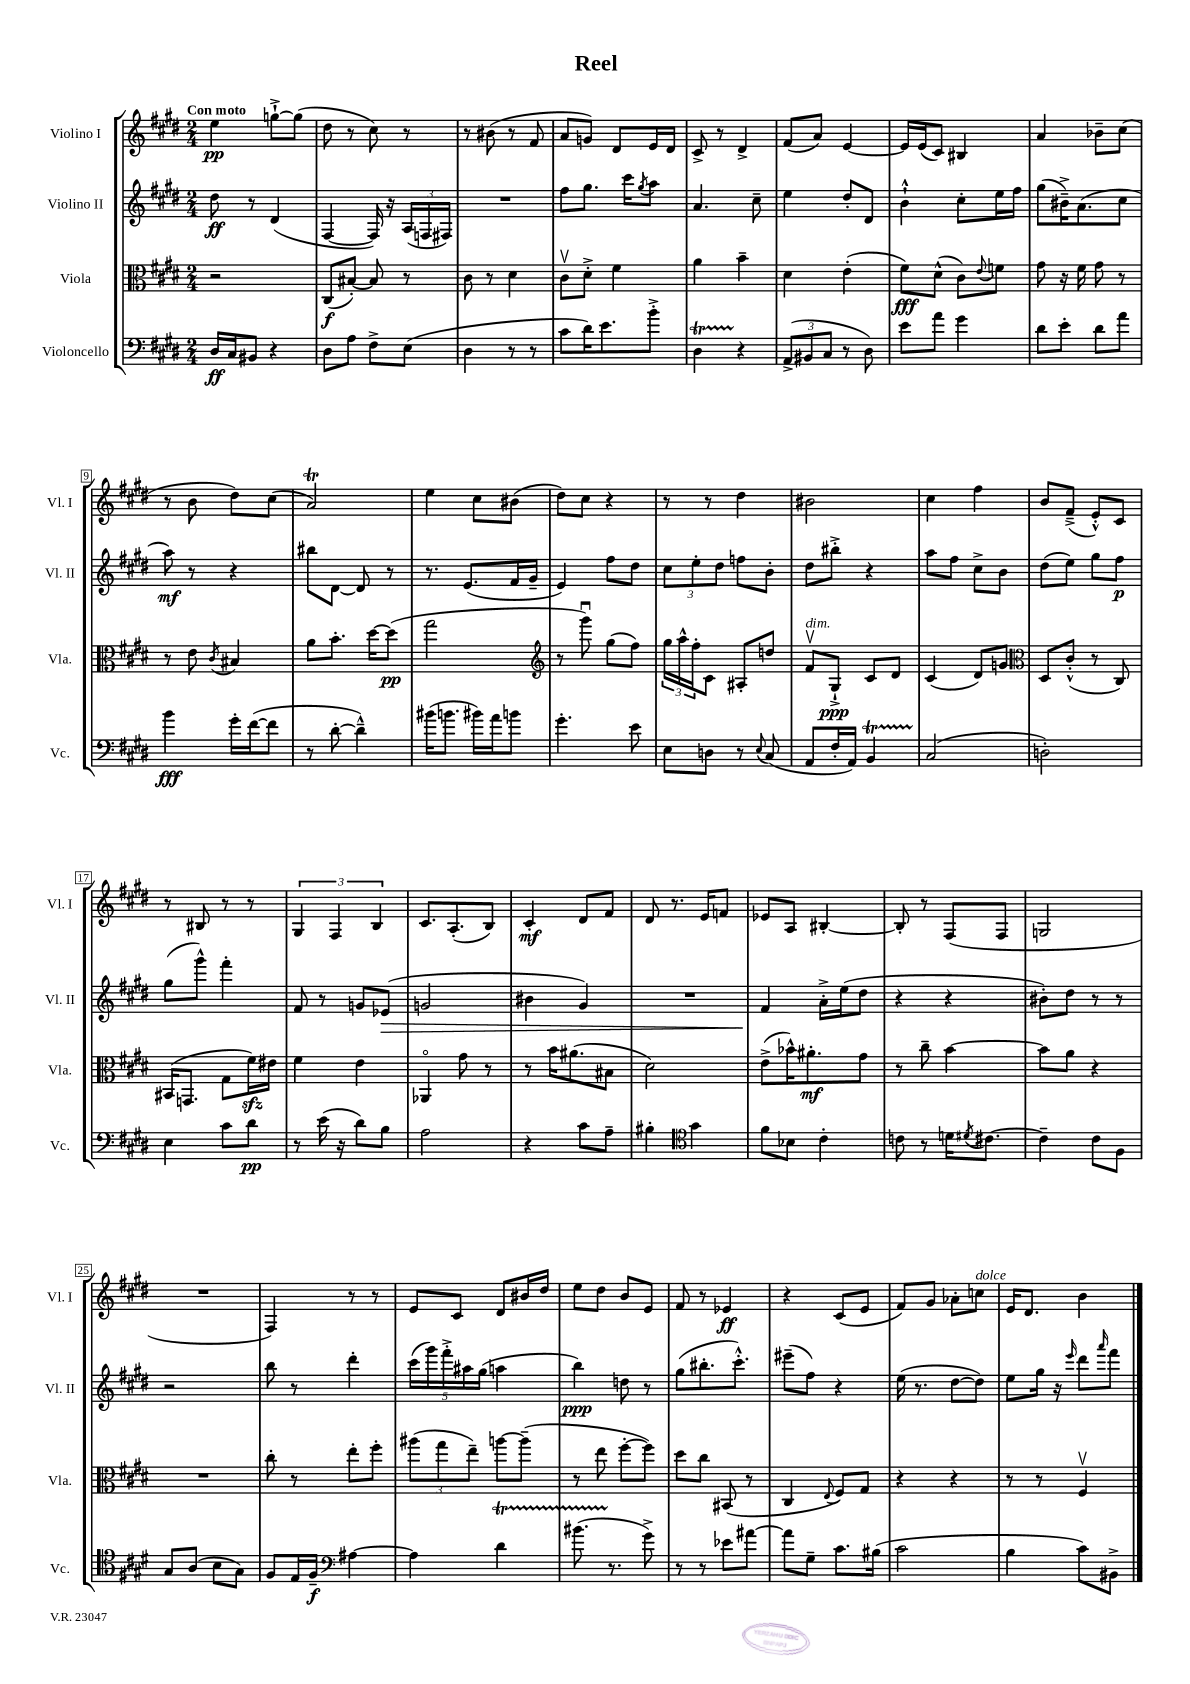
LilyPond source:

\header { title = "Reel" }
<<
\new StaffGroup <<
\new Staff = "s0" \with { instrumentName = "Violino I" shortInstrumentName = "Vl. I" } {
    \clef treble \key e \major \numericTimeSignature \time 2/4 \tempo "Con moto"
    e''4\pp g''8~-!-> g''8( |
    dis''8 r8 cis''8) r8 |
    r8 bis'8( r8 fis'8 |
    a'8 g'8) dis'8 e'16 dis'16 |
    cis'8-> r8 dis'4-> |
    fis'8( a'8) e'4~ |
    e'16 e'16( cis'8) bis4 |
    a'4 bes'8-- cis''8( |
    r8 b'8 dis''8) cis''8( |
    a'2\trill) |
    e''4 cis''8 bis'8( |
    dis''8) cis''8 r4 |
    r8 r8 dis''4 |
    bis'2 |
    cis''4 fis''4 |
    b'8 fis'8--->( e'8-.-^) cis'8 |
    r8 bis8 r8 r8 |
    \tuplet 3/2 { gis4 fis4 b4 } |
    cis'8. a8.-.( b8) |
    cis'4-.\mf dis'8 fis'8 |
    dis'8 r8. e'16 f'8 |
    ees'8 a8 bis4~-. |
    bis8-. r8 fis8( fis8 |
    g2 |
    R2 |
    fis4) r8 r8 |
    e'8 cis'8 dis'8 bis'16 dis''16 |
    e''8 dis''8 b'8 e'8 |
    fis'8 r8 ees'4\ff |
    r4 cis'8( e'8 |
    fis'8) gis'8 aes'8-. c''8^\markup { \italic "dolce" } |
    e'16 dis'8. b'4 \bar "|." |
}
\new Staff = "s1" \with { instrumentName = "Violino II" shortInstrumentName = "Vl. II" } {
    \clef treble \key e \major \numericTimeSignature \time 2/4
    dis''8\ff r8 dis'4( |
    fis4~ fis16) r16 \tuplet 3/2 { a16( f16 fis16) } |
    R2 |
    fis''8 gis''8. cis'''16 \acciaccatura { gis''8 } a''8 |
    a'4. cis''8-- |
    e''4 dis''8-. dis'8 |
    b'4-!-^ cis''8-. e''16 fis''16 |
    gis''8( bis'16--->) a'8.( cis''8 |
    a''8\mf) r8 r4 |
    bis''8 dis'8~ dis'8 r8 |
    r8. e'8.( fis'16 gis'16-- |
    e'4) fis''8 dis''8 |
    \tuplet 3/2 { cis''8 e''8-. dis''8 } f''8 b'8-. |
    dis''8 bis''8-.-> r4 |
    a''8 fis''8 cis''8-> b'8 |
    dis''8( e''8) gis''8 fis''8\p |
    gis''8( gis'''8-^) fis'''4-. |
    fis'8 r8 g'8 ees'8\>( |
    g'2 |
    bis'4 gis'4) |
    R2 |
    fis'4\! a'16-.-> e''16( dis''8 |
    r4 r4 |
    bis'8-.) dis''8 r8 r8 |
    r2 |
    b''8 r8 dis'''4-. |
    \tuplet 5/4 { cis'''16( gis'''16) fis'''16-.-> ais''16 gis''16( } a''4 |
    b''4\ppp) d''8 r8 |
    gis''8( bis''8.-. cis'''8.-.-^) |
    eis'''8--( fis''8) r4 |
    e''16( r8. dis''8~ dis''8) |
    e''8 gis''16 r16 \grace { e'''16 } dis'''8 \grace { a'''16 } fis'''8 \bar "|." |
}
\new Staff = "s2" \with { instrumentName = "Viola" shortInstrumentName = "Vla." } {
    \clef alto \key e \major \numericTimeSignature \time 2/4
    r2 |
    cis8\f( bis8~-.) bis8 r8 |
    cis'8 r8 dis'4 |
    cis'8\upbow dis'8-.-> fis'4 |
    a'4 b'4-- |
    dis'4 e'4-.( |
    fis'8\fff) dis'8-^( cis'8) \appoggiatura { e'8 } f'8 |
    gis'8 r16 fis'16 gis'8 r8 |
    r8 e'8 \acciaccatura { cis'8 } bis4 |
    a'8 b'8.-. dis''16~ dis''8\pp( |
    gis''2 |
    \clef treble r8 gis'''8\downbow) gis''8( fis''8) |
    \tuplet 3/2 { gis''16 a''16-^ fis''16-. } cis'8 ais8-. d''8 |
    fis'8\upbow^\markup { \italic "dim." } gis8-!->\ppp cis'8 dis'8 |
    cis'4( dis'8) g'8 |
    \clef alto dis8 cis'8-.-^( r8 cis8) |
    bis,16( g,8. gis8 fis'16\sfz) eis'16 |
    fis'4 e'4 |
    aes,4\flageolet gis'8 r8 |
    r8 b'16 ais'8.( bis8 |
    dis'2) |
    e'8->( bes'16-^) ais'8.-.\mf gis'8 |
    r8 cis''8-- b'4~ |
    b'8 a'8 r4 |
    R2 |
    cis''8-. r8 e''8-. fis''8-. |
    \tuplet 3/2 { ais''8( gis''8 e''8--) } a''8~ a''8--( |
    r8 e''8 fis''8~-. fis''8) |
    dis''8 cis''8 bis,8( r8 |
    cis4 \appoggiatura { e8 } fis8) gis8 |
    r4 r4 |
    r8 r8 fis4\upbow \bar "|." |
}
\new Staff = "s3" \with { instrumentName = "Violoncello" shortInstrumentName = "Vc." } {
    \clef bass \key e \major \numericTimeSignature \time 2/4
    dis16\ff cis16 bis,8 r4 |
    dis8 a8 fis8-> e8( |
    dis4 r8 r8 |
    cis'8 dis'16) e'8. b'8-.-> |
    dis4\startTrillSpan r4\stopTrillSpan |
    \tuplet 3/2 { a,8->( bis,8 cis8 } r8 dis8) |
    e'8 a'8 gis'4 |
    dis'8 e'8-. dis'8 a'8 |
    b'4\fff gis'16-. fis'16~( fis'8 |
    r8 dis'8~-. dis'4---^) |
    bis'16( b'8. bis'16) a'16 b'8 |
    gis'4.-. e'8 |
    e8 d8 r8 \appoggiatura { e8 } cis8( |
    a,8 fis16-. a,16) b,4\startTrillSpan |
    cis2\stopTrillSpan( |
    d2-.) |
    e4 cis'8 dis'8\pp |
    r8 e'16( r16 dis'8) b8 |
    a2 |
    r4 cis'8 a8-- |
    bis4-. \clef tenor gis'4 |
    fis'8 bes8 cis'4-. |
    c'8 r8 d'16 \acciaccatura { dis'8 } cis'8.~ |
    cis'4-- cis'8 fis8 |
    gis8 a8( b8 gis8) |
    fis8 e16 fis16--\f \clef bass ais4~ |
    ais4 dis'4\startTrillSpan |
    bis'8.( r8.\stopTrillSpan gis'8->) |
    r8 r8 ees'8 ais'8~ |
    ais'8 gis8-- cis'8. bis16( |
    cis'2 |
    b4 cis'8) bis,8-> \bar "|." |
}
>>
>>
\layout { \context { \Score \override BarNumber.stencil = #(make-stencil-boxer 0.1 0.3 ly:text-interface::print) } }
